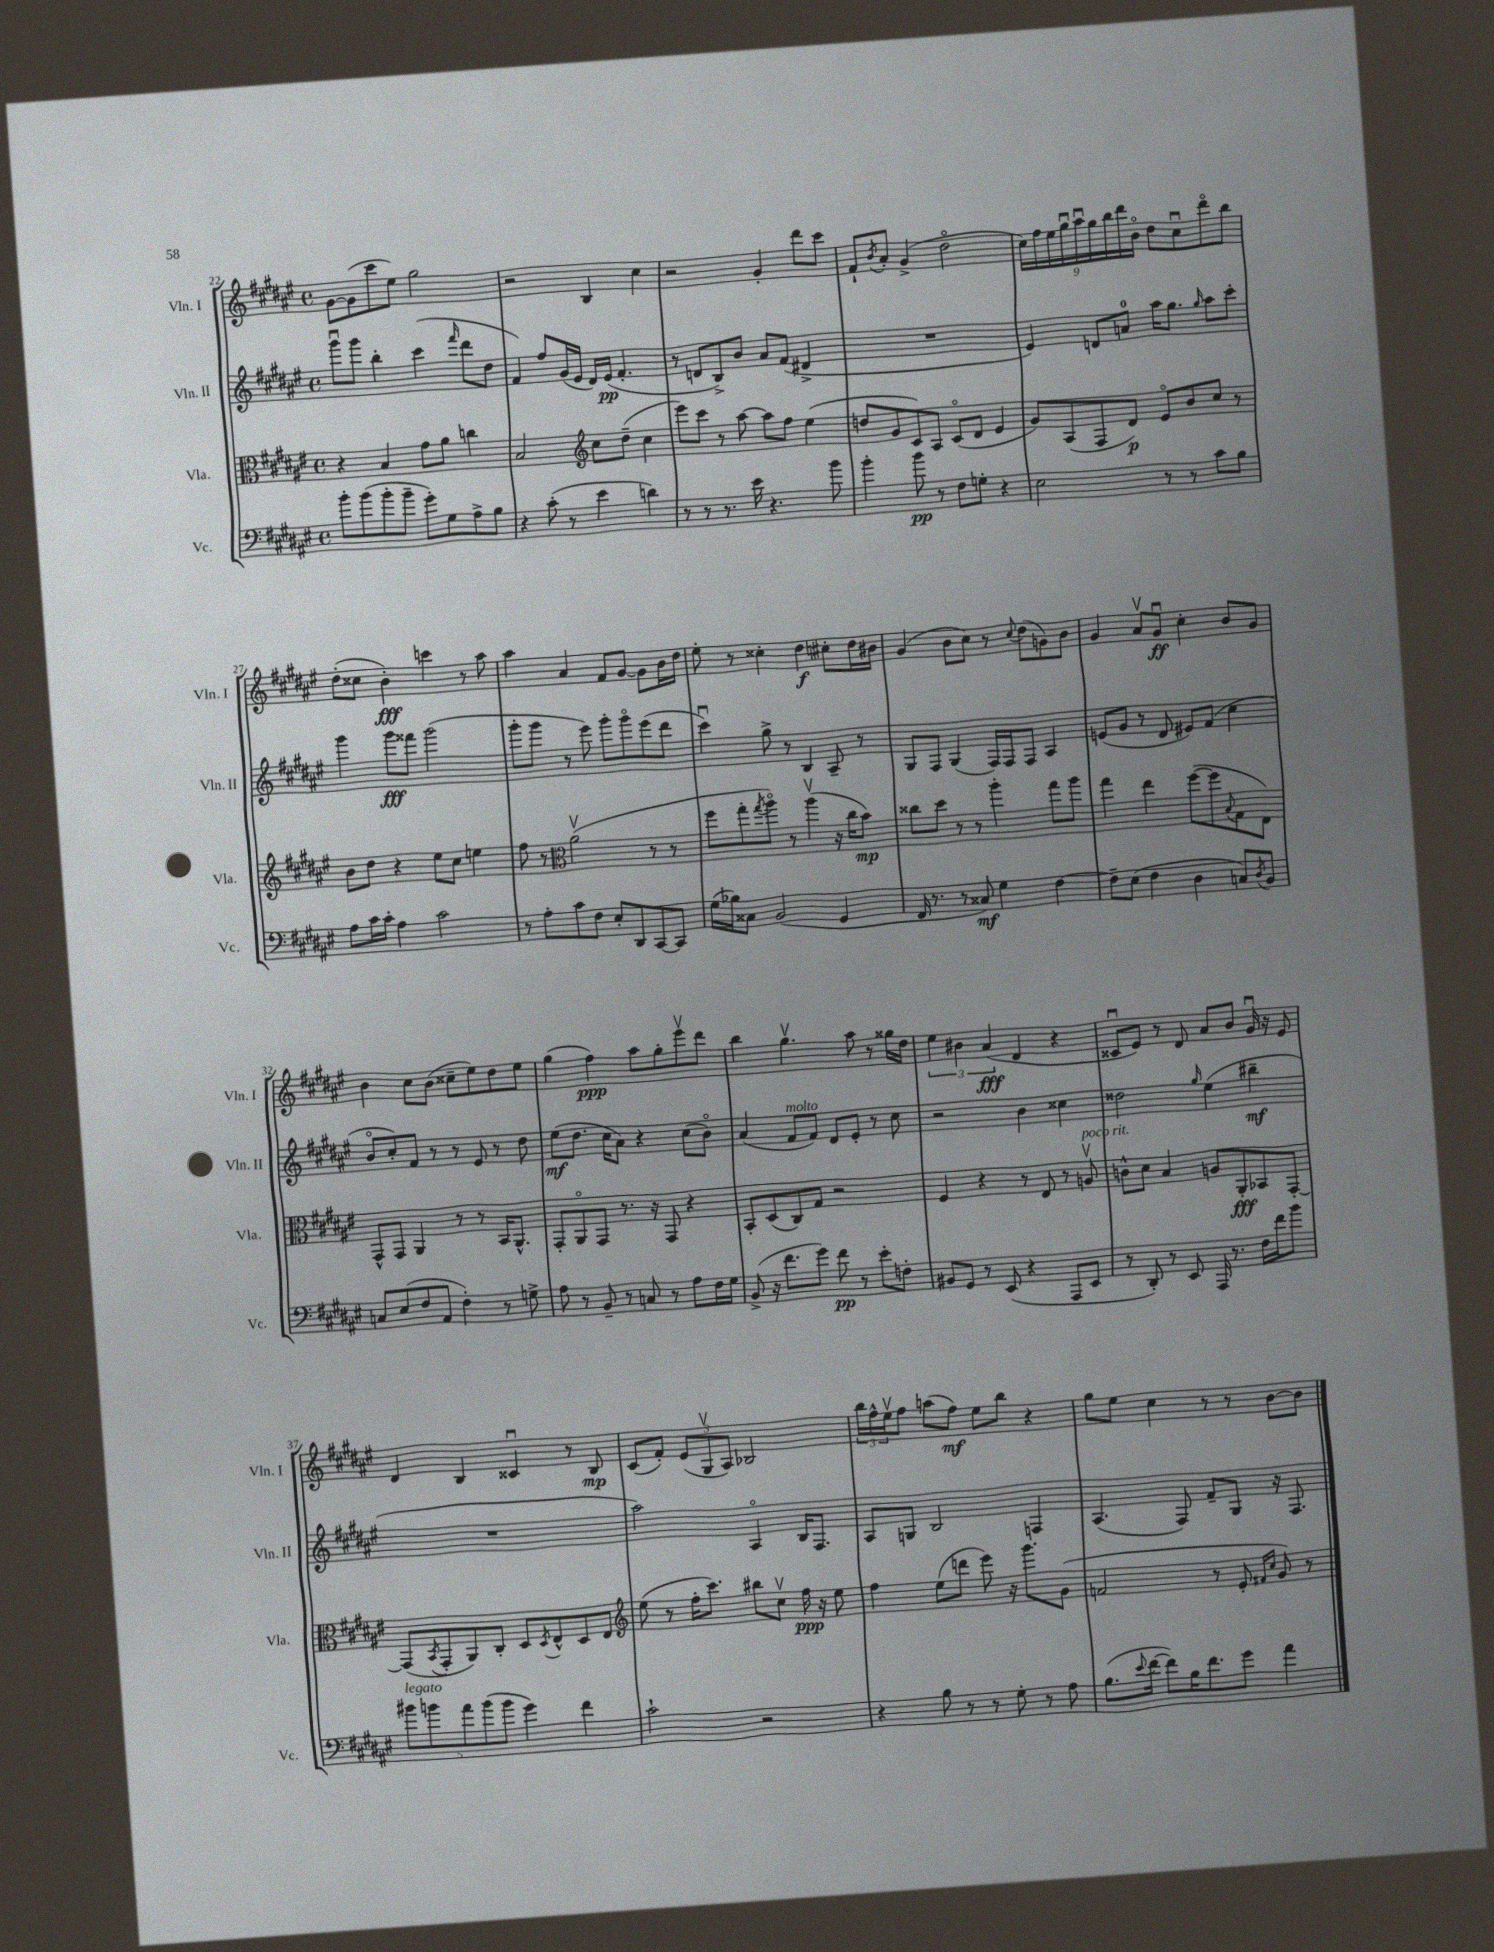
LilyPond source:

<<
\new StaffGroup <<
\new Staff = "s0" \with { instrumentName = "Vln. I" shortInstrumentName = "Vln. I" } {
    \clef treble \key fis \major \defaultTimeSignature \time 4/4
    gis'8~ gis'8( cis'''8 eis''8) gis''2 |
    r2 b4 cis''4 |
    r2 gis'4-. dis'''8 cis'''8 |
    fis'8-! \acciaccatura { b'8 } ais'8-. gis'4->( dis''2\flageolet |
    \tuplet 9/8 { cis''16) fis''16 eis''16 gis''16\downbow ais''16\downbow gis''16 b''16 dis'''16 b'16\flageolet } dis''8 cis''8\downbow dis'''8\flageolet b''8 |
    dis''8-.( cisis''8 b'4-.\fff) c'''4 r8 ais''8 |
    ais''4 ais'4 fis'8 gis'8~ gis'8 b'16 dis''16 |
    eis''8-. r8 cisis''4-. dis''4\f cis''8-. dis''16 bis'16 |
    gis'4( b'8 cis''8) r8 \appoggiatura { cis''8 } dis''8( g'8) b'8 |
    gis'4 ais'8\upbow gis'8\downbow\ff cis''4-. b'8 gis'8 |
    b'4 cis''8 b'8( cisis''8-- eis''8) dis''8 eis''8 |
    gis''4( fis''4\ppp) ais''8 gis''8-. eis'''8\upbow dis'''8 |
    b''4 gis''4.\upbow ais''8 r8 gisis''16 dis''16 |
    \tuplet 3/2 { eis''4 bis'4 ais'4\fff( } dis'4 r4 |
    cisis'8\downbow eis'8) r8 dis'8 ais'8 b'8 gis'16\downbow r16 eis'8 |
    dis'4 b4 cisis'4\downbow r8 b8\mp |
    cis'8( fis'8-.) \tuplet 3/2 { eis'8( gis8\upbow ais8) } bes2 |
    \tuplet 3/2 { b''16 fis''16-^ eis''16\upbow } fis''8 a''8( fis''8\mf) eis''8 b''8 r4 |
    gis''8 eis''8 cis''4 r8 r8 b'8~ b'8 \bar "|." |
}
\new Staff = "s1" \with { instrumentName = "Vln. II" shortInstrumentName = "Vln. II" } {
    \clef treble \key fis \major \defaultTimeSignature \time 4/4
    gis'''8\downbow gis'''8 b''4-. cis'''4( \grace { fis'''16 } dis'''8 dis''8 |
    fis'4) fis''8 gis'16( eis'16 dis'16) eis'16\pp( fis'4.-. |
    r8 d'8 b8->) b'8 ais'8 fis'8( dis'4-> |
    R1 |
    eis'4) d'8 a'8-0 ais''16 gis''8. \grace { gis''16 } ais''8 cis'''8-. |
    gis'''4 gis'''8\fff fisis'''8 gis'''2( |
    gis'''8-. gis'''8 r8 eis'''8) gis'''8-. gis'''8\flageolet eis'''8( dis'''8 |
    cis'''4\downbow) gis''8-> r8 b4 ais8-- r8 |
    gis8 fis8 gis4( fis16) fis16 fis8 ais4 |
    e'8( gis'8 r8 dis'8 eis'8) fis'8( cis''4 |
    b'8\flageolet cis''8-.) fis'8 r8 r8 eis'8 r8 dis''8 |
    eis''8\mf( dis''8. cis''16 ais'8) r4 cis''8( b'8\flageolet) |
    ais'4( fis'8^\markup { \italic "molto" } fis'8) dis'8 eis'8-. r8 cis''8 |
    r2 b'4 cisis''4 |
    disis''2 \grace { gis''16 } eis''4( bis''4--\mf |
    R1 |
    ais''2) ais4\flageolet b16 fis8. |
    ais8 g8 b2 f4 |
    ais4.( fis8) fis'8-- gis8 r16 fis8. \bar "|." |
}
\new Staff = "s2" \with { instrumentName = "Vla." shortInstrumentName = "Vla." } {
    \clef alto \key fis \major \defaultTimeSignature \time 4/4
    r4 b4 gis'8 ais'8 c''4 |
    b2 \clef treble cis''8 dis''8--( cis''4 |
    eis'''8) cis'''8 r8 ais''8~ ais''8 fis''8 eis''4( |
    d''8 gis'8 cis'8) ais8 cis'8\flageolet( dis'8 eis'4 |
    gis'8) ais8( fis8 dis'8\p) eis'8\flageolet b'8 cis''8 r8 |
    b'8 dis''8 r4 eis''8 cis''8 e''4 |
    fis''8 r8 \clef alto ais'2\upbow( r8 r8 |
    fis''8 gis''8-. \acciaccatura { gis''8 } ais''8\flageolet) r8 ais''4\upbow( r16 cis''16 b'8\mp) |
    cisis''8 dis''8 r8 r8 ais''4-. gis''8 ais''8 |
    gis''4 eis''4 fis''8~( fis''8 \appoggiatura { b8 } gis8 eis8) |
    gis,8-^ gis,8 ais,4 r8 r8 b,16 ais,8.-^ |
    gis,8-. ais,8\flageolet gis,8 r8. r16 gis,8 r4 |
    b,8-. dis8( cis8) gis8 r2 |
    fis4 r4 r8 eis8 r8 a8\upbow^\markup { \italic "poco rit." } |
    c'8-^ dis'8 b4 a8 ais,8-.\fff bes,8 gis,8~-. |
    gis,8( \acciaccatura { b,8 } gis,8-. ais,8) cis8-. dis8 \acciaccatura { dis8 } eis8-^ dis8 eis8 |
    \clef treble eis''8( r8 fis''16-. cis'''8.) bis''8 cis''8\upbow fis''16\ppp r16 eis''8 |
    fis''4 eis''8( d'''8 eis'''8) r16 gis'''8. gis'8( |
    f'2 r8 eis'8-. \grace { fis'16 cis''16 } gis'8) r8 \bar "|." |
}
\new Staff = "s3" \with { instrumentName = "Vc." shortInstrumentName = "Vc." } {
    \clef bass \key fis \major \defaultTimeSignature \time 4/4
    b'8-. b'8( b'8-. b'8-- gis'8-.) gis8 ais8-> b8 |
    r4 cis'8-.( r8 eis'4 d'4) |
    r8 r8 r8. eis'16 r4. b'8 |
    b'4-. b'8\pp r8 fis8 g8-. r4 |
    eis2 r8 r8 cis'8 b8 |
    ais8 cis'16 cis'16-. ais4 cis'2 |
    r8 ais8-. cis'8 fis8 eis8-. dis,8 cis,8~ cis,8 |
    gis16( bes16) cisis8 b,2( gis,4 |
    fis,16 r8. r8 cisis8\mf) gis4 fis4~ |
    fis8-- eis8( fis4 dis4 c8) \acciaccatura { dis8 } b,8 |
    c8 eis8( fis8 ais,8 fis4-.) r8 g8-> |
    ais8 r8 b,8-- r8 c8 r8 ais8 fis16 gis16 |
    b,8->( r16 fis'8. gis'8) fis'8\pp r8 eis'8-. f8-. |
    bis,8 gis,8 r8 eis,8( r4 ais,,8 eis,8 |
    r8 dis,8-.) r8 eis,8 ais,,16 r8. fis16 fis'16 b'8 |
    \tuplet 5/4 { bis'8^\markup { \italic "legato" } b'8 ais'8 b'8( b'8 } gis'4) fis'4 |
    cis'2-! r2 |
    r4 b8 r8 r8 gis8-. r8 ais8 |
    b8.( \appoggiatura { eis'8 } fis'16~ fis'8) b16 fis'8. gis'8 ais'4 \bar "|." |
}
>>
>>
\layout { \context { \Score currentBarNumber = #22 } }
